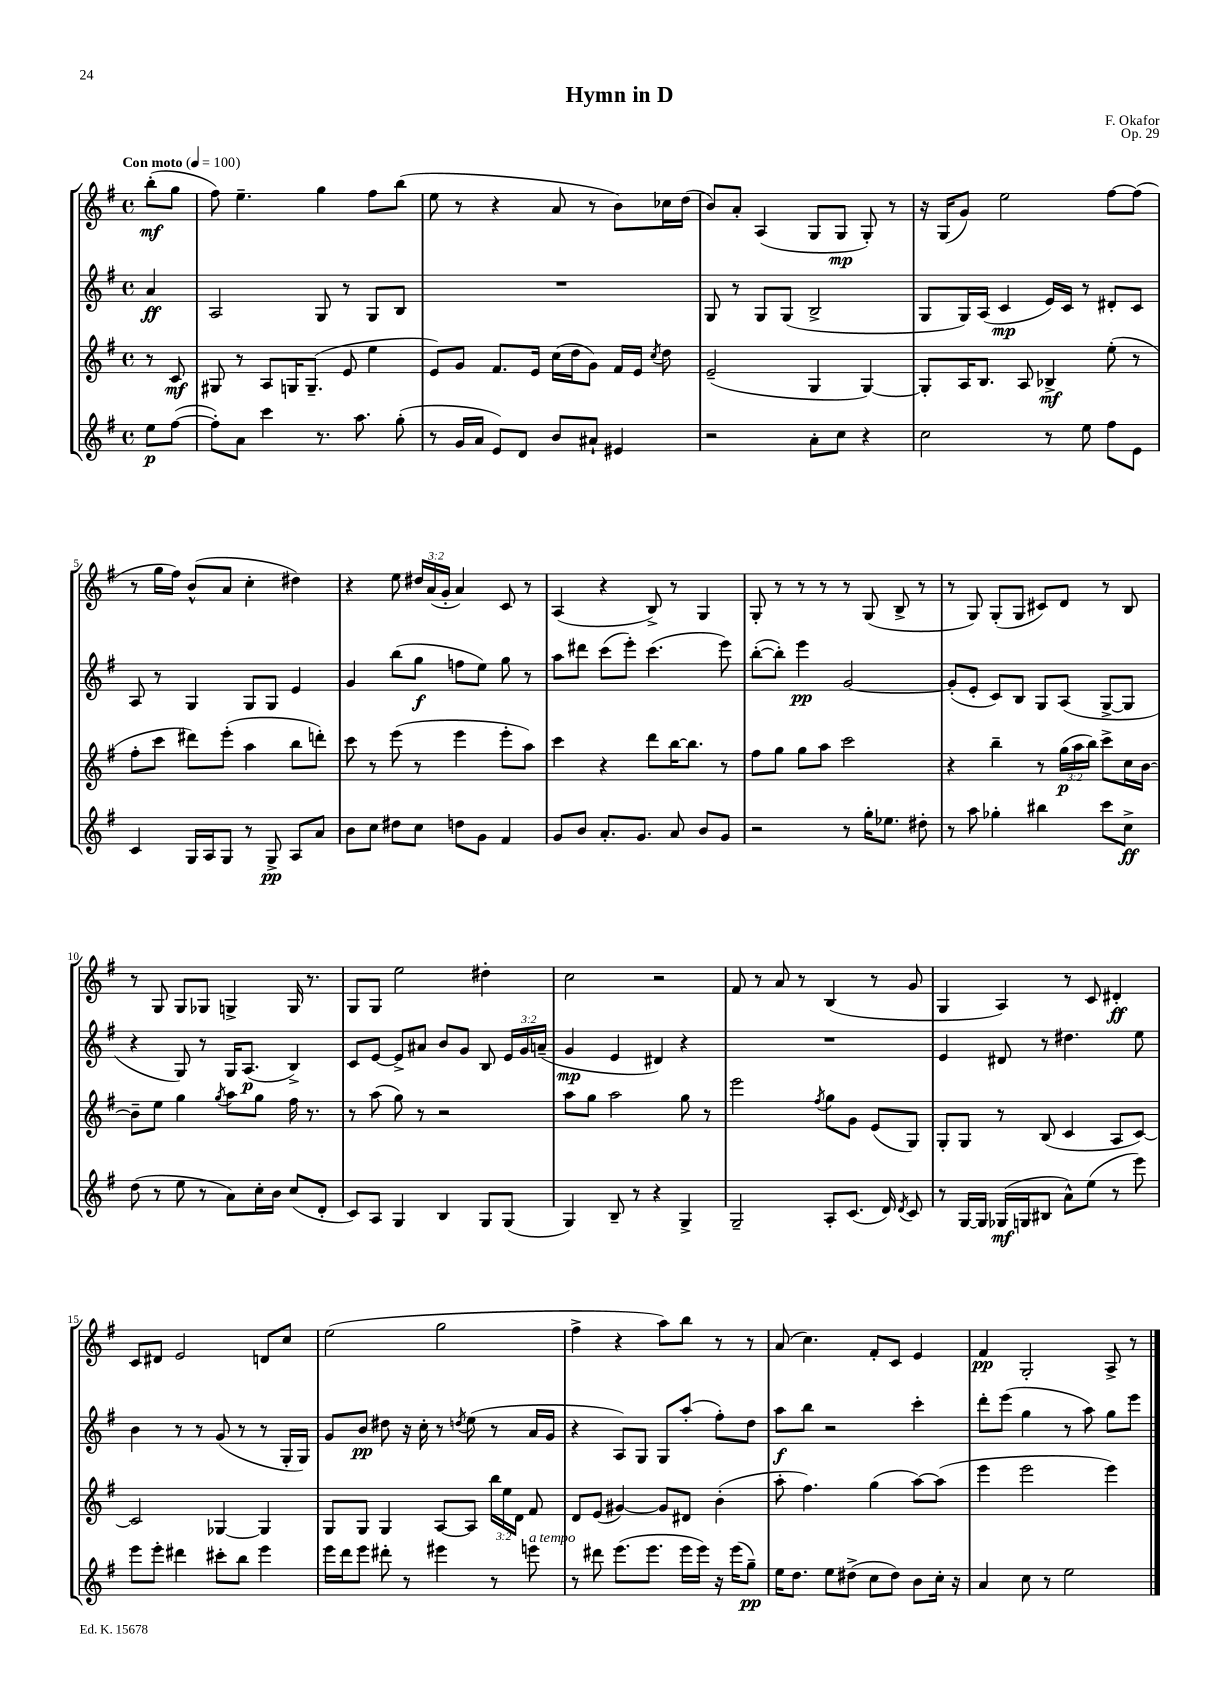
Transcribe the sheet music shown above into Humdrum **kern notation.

**kern	**kern	**kern	**kern
*staff4	*staff3	*staff2	*staff1
*clefG2	*clefG2	*clefG2	*clefG2
*k[f#]	*k[f#]	*k[f#]	*k[f#]
*M4/4	*M4/4	*M4/4	*M4/4
*met(c)	*met(c)	*met(c)	*met(c)
*MM100	*MM100	*MM100	*MM100
8ee\L	8r	4a/	(8bb'\L
([8ff#\J	8c/	.	8gg\J
=	=	=	=
8ff#'\]L)	8G#/	2A/	8ff#\)
8a\J	8r	.	4.ee~\
4ccc\	8A/L	.	.
.	16G/K	.	.
.	(8.G~/J	.	.
8.r	.	8G/	4gg\
.	8e/	8r	.
8.aa\	.	.	.
.	4ee\	8G/L	8ff#\L
(8gg'\	.	8B/J	(8bb\J
=	=	=	=
8r	8e/L)	1r	8ee\
16g/LL	8g/J	.	8r
16a/JJ	.	.	.
8e/L)	8.f#/L	.	4r
8d/J	.	.	.
.	16e/Jk	.	.
8b/L	(16cc\LL	.	8a/
.	16dd\J	.	.
8a#`/J	8g\J)	.	8r
4e#/	16f#/LL	.	8b\L)
.	16e/JJ	.	.
.	8qcc/	.	.
.	8dd\	.	16cc-\L
.	.	.	(16dd\JJ
=	=	=	=
2r	(2e~/	8G/	8b/L)
.	.	8r	8a'/J
.	.	8G/L	(4A/
.	.	(8G/J	.
8a'\L	4G/	2B^/	8G/L
8cc\J	.	.	8G/J
4r	[4G/)	.	8G'/)
.	.	.	8r
=	=	=	=
2cc\	8G'/]L	8G/L	16r
.	.	.	(16G/LK
.	16A/K	16G/L)	8g/J)
.	8.B/J	(16A/JJ	.
.	.	4c/	2ee\
.	8A/	.	.
8r	4B-^/	16e/LL)	.
.	.	16c/JJ	.
8ee\	.	8r	.
8ff#\L	(8ee'\	8d#'/L	[8ff#\L
8e\J	8r	8c/J	(8ff#\]J
=	=	=	=
4c/	8ff#'\L	8A/	8r
.	8ccc\J	8r	16gg\LL
.	.	.	16ff#\JJ)
16G/LL	8ddd#\L)	4G/	(8b^^/L
16A/J	.	.	.
8G/J	(8eee'\J	.	8a/J
8r	4aa\	8G/L	4cc'\
8G^/	.	8G/J	.
8A/L	8bb\L	4e/	4dd#\)
8a/J	8ddd'\J)	.	.
=	=	=	=
8b\L	8ccc\	4g/	4r
8cc\J	8r	.	.
8dd#\L	(8eee\	(8bb\L	8ee\
8cc\J	8r	8gg\J	24dd#/LL
.	.	.	(24a/
.	.	.	24g'/JJ
8dd\L	4eee\	8ff\L	4a/)
8g\J	.	8ee\J)	.
4f#/	8eee'\L	8gg\	8c/
.	8aa\J)	8r	8r
=	=	=	=
8g/L	4ccc\	8aa\L	(4A/
8b/J	.	8ddd#\J	.
8.a'/L	4r	(8ccc\L	4r
.	.	8eee'\J)	.
8.g/J	.	.	.
.	8ddd\L	(4.ccc\	8B^/)
8a/	[16bb\K	.	8r
.	8.bb\]J	.	.
8b/L	.	.	4G/
8g/J	8r	8eee\)	.
=	=	=	=
2r	8ff#\L	([8bb'\L	8G'/
.	8gg\J	8bb'\]J)	8r
.	8gg\L	4eee\	8r
.	8aa\J	.	8r
8r	2ccc\	[2g/	8r
16gg'\LK	.	.	(8G/
8.ee-\J	.	.	.
.	.	.	8B^/
8dd#'\	.	.	8r
=	=	=	=
8r	4r	(8g'/]L	8r
8aa\	.	8e'/J	8G/)
4gg-'\	4bb~\	8c/L)	(8G'/L
.	.	8B/J	8G/J
4bb#\	8r	8G/L	8c#/L)
.	(24gg\LL	(8A/J	8d/J
.	24aa\	.	.
.	24bb\JJ)	.	.
8ccc\L	8ccc^\L	[8G^/L	8r
8cc^\J	16cc\L	8G/]J	8B/
.	[16b\JJ	.	.
=	=	=	=
(8dd\	8b~\]L	4r	8r
8r	8ee\J	.	8G/
8ee\	4gg\	8G/)	8G/L
8r	.	8r	8G-/J
.	8qgg/	.	.
8a\L)	8aa\L	16G/LK	4G^/
.	.	(8.A/J	.
16cc'\L	8gg\J	.	.
16b\JJ	.	.	.
(8cc/L	16ff#\	4B^/)	16G/
.	8.r	.	8.r
8d'/J	.	.	.
=	=	=	=
8c/L)	8r	8c/L	8G/L
8A/J	(8aa\	[8e/J	8G/J
4G/	8gg\)	8e^/]L	2ee\
.	8r	8a#/J	.
4B/	2r	8b/L	.
.	.	8g/J	.
8G/L	.	8B/	4dd#'\
(8G/J	.	24e/LL	.
.	.	24g/	.
.	.	(24a~/JJ	.
=	=	=	=
4G/)	8aa\L	4g/	2cc\
.	8gg\J	.	.
8B~/	2aa\	4e/	.
8r	.	.	.
4r	.	4d#/)	2r
4G^/	8gg\	4r	.
.	8r	.	.
=	=	=	=
2G~/	2eee\	1r	8f#/
.	.	.	8r
.	.	.	8a/
.	.	.	8r
.	8qff#/	.	.
8A'/L	8gg\L	.	(4B/
(8.c/J	8g\J	.	.
.	(8e/L	.	8r
16d/)	.	.	.
8qd/	.	.	.
8c/	8G/J)	.	8g/
=	=	=	=
8r	8G'/L	4e/	4G/
[16G/LL	8G/J	.	.
16G/]JJ	.	.	.
(16G-/LL	8r	8d#/	4A/)
16G/J	.	.	.
8B#/J	(8B/	8r	.
8a^^\L)	4c/	4.dd#\	8r
(8ee\J	.	.	8c/
8r	8A/L	.	4d#'/
8eee\)	[8c/J)	8ee\	.
=	=	=	=
8eee\L	2c/]	4b\	8c/L
8eee'\J	.	.	8d#/J
4ddd#\	.	8r	2e/
.	.	8r	.
8ccc#'\L	[4G-/	(8g/	.
8bb\J	.	8r	.
4eee\	4G-/]	8r	8d/L
.	.	16G'/LL	8cc/J
.	.	16G/JJ)	.
=	=	=	=
16eee\LL	8G/L	8g/L	(2ee\
16ddd\J	.	.	.
8eee\J	8G/J	8b/J	.
8ddd#'\	4G/	8dd#\	.
8r	.	16r	.
.	.	16cc'\	.
4eee#\	[8A/L	8r	2gg\
.	.	8qdd/	.
.	8A/]J	(8ee\	.
8r	24bb\LL	8r	.
.	24ee\	.	.
.	24d\JJ	.	.
8eee\	8f#/	16a/LL	.
.	.	16g/JJ	.
=	=	=	=
8r	8d/L	4r	4ff#^\
8ddd#\	(8e/J	.	.
(8.eee\L	[4g#/)	8A/L)	4r
.	.	8G/J	.
8.eee\J	.	.	.
.	8g#/]L	8G/L	8aa\L)
16eee\LL	8d#/J	(8aa'/J	8bb\J
16eee\JJ)	.	.	.
16r	(4b'\	8ff#'\L)	8r
(16eee\LK	.	.	.
8gg~\J)	.	8dd\J	8r
=	=	=	=
16ee\LK	8aa'\	8aa\L	(8a/
8.dd\J	.	.	.
.	4.ff#\)	8bb\J	4.cc\)
8ee\L	.	2r	.
(8dd#^\J	.	.	.
8cc\L	(4gg\	.	8f#'/L
8dd#\J)	.	.	8c/J
8b\L	[8aa\L)	4ccc'\	4e/
16cc'\Jk	(8aa\]J	.	.
16r	.	.	.
=	=	=	=
4a/	4eee\	8ddd'\L	4f#/
.	.	(8eee\J	.
8cc\	2eee\	4gg\	2G'/
8r	.	.	.
2ee\	.	8r	.
.	.	8aa\)	.
.	4eee\)	8gg\L	8A^/
.	.	8eee\J	8r
==	==	==	==
*-	*-	*-	*-
